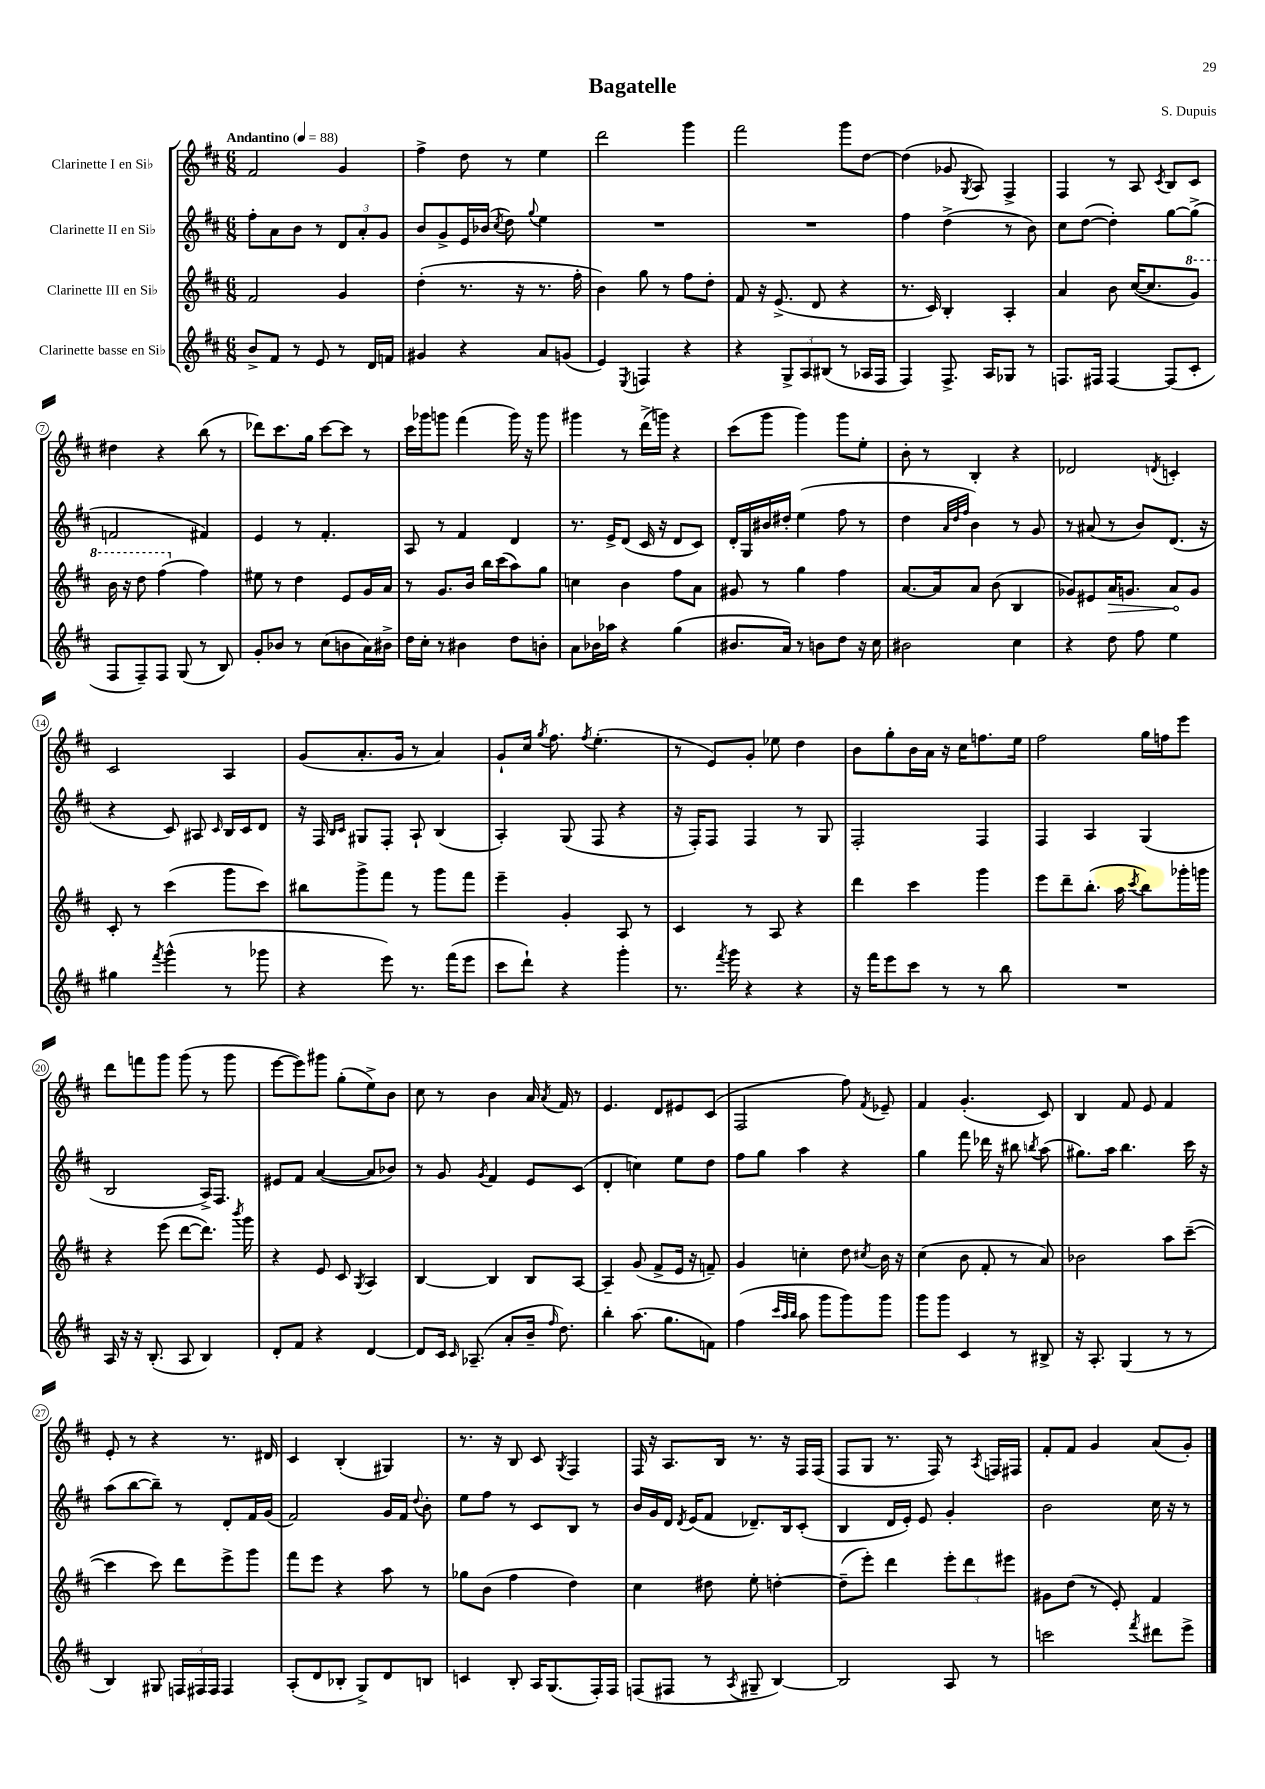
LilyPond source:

\header { title = "Bagatelle" composer = "S. Dupuis" }
<<
\new StaffGroup <<
\new Staff = "s0" \with { instrumentName = "Clarinette I en Sib" } {
    \clef treble \key d \major \numericTimeSignature \time 6/8 \tempo "Andantino" 4 = 88
    \autoBeamOff fis'2 g'4 |
    fis''4-> d''8 r8 e''4 |
    d'''2 g'''4 |
    fis'''2 g'''8[ d''8]~ |
    d''4( ges'8 \acciaccatura { g8 } a8) fis4-> |
    fis4 r8 a8 \acciaccatura { cis'8 } b8[ cis'8] |
    dis''4 r4 b''8( r8 |
    des'''8[) cis'''8. g''16] cis'''8[~ cis'''8] r8 |
    cis'''16[ ges'''16 g'''8] fis'''4( g'''16) r16 g'''8 |
    gis'''4 r8 d'''16[->( g'''16]) r4 |
    cis'''8[( g'''8] g'''4) g'''8[ e''8]-. |
    b'8-. r8 b4-. r4 |
    des'2 \acciaccatura { d'8 } c'4-. |
    cis'2 a4 |
    g'8[( a'8.-. g'16] r8 a'4) |
    g'8[-! cis''16] \acciaccatura { g''8 } fis''8. \acciaccatura { fis''8 } e''4.-.( |
    r8 e'8[) g'8]-. ees''8 d''4 |
    b'8[ g''8-. b'16 a'16] r16 cis''16[ f''8. e''16] |
    fis''2 g''16[ f''16 e'''8] |
    d'''8[ f'''8 g'''8] g'''8( r8 g'''8 |
    e'''8[~ e'''8) gis'''8] g''8[-.( e''8->) b'8] |
    cis''8 r8 b'4 a'16 \acciaccatura { a'8 } fis'16 r8 |
    e'4. d'8[ eis'8 cis'8]( |
    fis2 fis''8) \acciaccatura { fis'8 } ees'8-- |
    fis'4 g'4.-.( cis'8) |
    b4 fis'8 e'8 fis'4 |
    e'8-. r8 r4 r8. dis'16 |
    cis'4 b4-.( gis4) |
    r8. r16 b8 cis'8 \acciaccatura { g8 } fis4 |
    fis16 r16 a8.[ b16] r8. r16 fis16[ fis16]( |
    fis8[ g8] r8. fis16) r8 \acciaccatura { a8 } f16[ fis16] |
    fis'8[-. fis'8] g'4 a'8[( g'8]-.) \bar "|." |
}
\new Staff = "s1" \with { instrumentName = "Clarinette II en Sib" } {
    \clef treble \key d \major \numericTimeSignature \time 6/8
    \autoBeamOff fis''8[-. a'8 b'8] r8 \tuplet 3/2 { d'8[ a'8-. g'8] } |
    b'8[ g'8-> e'16 bes'16]( \acciaccatura { cis''8 } d''8) \appoggiatura { g''8 } e''4 |
    R2. |
    R2. |
    fis''4 d''4->( r8 b'8) |
    cis''8[ d''8]~( d''4-.) g''8[~ g''8]->( |
    f'2 fis'4) |
    e'4 r8 fis'4.-. |
    a8 r8 fis'4 d'4 |
    r8. e'16[-> d'8]( cis'16 r16 d'8[ cis'8]) |
    d'16[-. g16 bis'16 dis''16]-. e''4( fis''8 r8 |
    d''4 \grace { a'32[ d''32 fis''32] } b'4) r8 g'8 |
    r8 ais'8( r8 b'8[) d'8.]( r16 |
    r4 cis'8) ais8 \grace { cis'16 } b16[ cis'16 d'8] |
    r16 fis16 \grace { b16[ cis'16] } gis8[ fis8]-. a8-! b4( |
    a4-.) g8( fis8 r4 |
    r16 fis16[-.) fis8] fis4 r8 g8 |
    fis2-. fis4 |
    fis4 a4 g4( |
    b2 a16[->) fis8.] |
    eis'8[ fis'8] a'4~( a'8[ bes'8]) |
    r8 g'8 \acciaccatura { g'8 } fis'4 e'8[ cis'8]( |
    d'4-. c''4) e''8[ d''8] |
    fis''8[ g''8] a''4 r4 |
    g''4 fis'''8 des'''16 r16 bis''8 \acciaccatura { b''8 } a''8( |
    gis''8.[) a''16] b''4. cis'''16 r16 |
    a''8[( b''8~ b''8]--) r8 d'8[-. fis'16 g'16]( |
    fis'2) g'16[ fis'16] \appoggiatura { d''8 } b'8-. |
    e''8[ fis''8] r8 cis'8[ b8] r8 |
    b'16[ g'16 d'16] \acciaccatura { d'8 } e'16[( fis'8] des'8.[--) b16 cis'8]-.( |
    b4 d'16[ e'16]-.) e'8 g'4-. |
    b'2 cis''16 r16 r8 \bar "|." |
}
\new Staff = "s2" \with { instrumentName = "Clarinette III en Sib" } {
    \clef treble \key d \major \numericTimeSignature \time 6/8
    \autoBeamOff fis'2 g'4 |
    d''4-.( r8. r16 r8. fis''16-. |
    b'4) g''8 r8 fis''8[ d''8]-. |
    fis'8 r16 e'8.->( d'8 r4 |
    r8. cis'16) b4-. a4-. |
    a'4 b'8 cis''16[~( cis''8. \ottava #1 g''8]) |
    b''16 r16 d'''8 fis'''4( \ottava #0 fis''4) |
    eis''8 r8 d''4 e'8[ g'16 a'16] |
    r8 g'8.[ b'16] b''16[ cis'''16( a''8) g''8] |
    c''4 b'4 fis''8[ a'8] |
    gis'8 r8 g''4 fis''4 |
    a'8.[~ a'16 a'8] b'8( b4 |
    ges'8[) eis'8 \once \override Hairpin.circled-tip = ##t a'16\> g'8.] a'8[\! g'8] |
    cis'8-. r8 cis'''4( g'''8[ cis'''8]) |
    bis''8[ g'''8-> fis'''8] r8 g'''8[ fis'''8] |
    e'''4-- g'4-. a8 r8 |
    cis'4 r8 a8 r4 |
    d'''4 cis'''4 g'''4 |
    e'''8[ d'''8-- b''8.]-.( a''16 \acciaccatura { cis'''8 } b''8[) ges'''16-. g'''16] |
    r4 e'''8( d'''8[~ d'''8.]) \acciaccatura { b'''8 } g'''16 |
    r4 e'8 cis'8 \acciaccatura { g8 } a4 |
    b4~ b4 b8[ a8]~ |
    a4-- g'8( fis'8[-> e'16] r16 f'8--) |
    g'4 c''4-. d''8 \acciaccatura { cis''8 } b'16 r16 |
    cis''4( b'8 fis'8-. r8 a'8) |
    bes'2 a''8[ cis'''8]~--( |
    cis'''4 cis'''8) d'''8[ e'''8-> g'''8] |
    fis'''8[ e'''8] r4 a''8 r8 |
    ges''8[ b'8]( fis''4 d''4) |
    cis''4 dis''8 e''8-. d''4~-. |
    d''8[--( e'''8]-.) d'''4 \tuplet 3/2 { e'''8[-. d'''8 eis'''8] } |
    gis'8[ d''8]( r8 e'8-.) fis'4 \bar "|." |
}
\new Staff = "s3" \with { instrumentName = "Clarinette basse en Sib" } {
    \clef treble \key d \major \numericTimeSignature \time 6/8
    \autoBeamOff b'8[-> fis'8] r8 e'8 r8 d'16[ f'16] |
    gis'4 r4 a'8[ g'8]( |
    e'4) \acciaccatura { e8 } f4 r4 |
    r4 \tuplet 3/2 { g8[-> a8 bis8]( } r8 aes16[ fis16] |
    fis4) fis8.-> a16[ ges8] r8 |
    f8.[ fis16] fis4~ fis8[( cis'8]-. |
    fis8[ fis8--) fis8] g8( r8 b8) |
    g'8[-. bes'8] r8 cis''8[( b'8 a'16) bis'16]-> |
    d''16[ cis''16]-. r8 bis'4 d''8[ b'8]-. |
    a'8[ bes'16 aes''16] r4 g''4( |
    bis'8.[ a'16]) r8 b'8[ d''8] r16 cis''16 |
    bis'2 cis''4 |
    r4 d''8 fis''8 e''4 |
    gis''4 \acciaccatura { fis'''8 } g'''4-^( r8 ges'''8 |
    r4 e'''8) r8. fis'''16[( e'''8] |
    cis'''8[ d'''8]-!) r4 g'''4-. |
    r8. \acciaccatura { fis'''8 } g'''16 r4 r4 |
    r16 fis'''16[ e'''8 cis'''8] r8 r8 b''8 |
    R2. |
    a16 r16 r16 b8.-.( a8 b4) |
    d'8[-. fis'8] r4 d'4~ |
    d'8[ cis'16] \grace { cis'16 } aes8.--( a'8[-. b'16]-- \grace { fis''16 } d''8.) |
    b''4-. a''8.( g''8.[ f'8]) |
    fis''4( \grace { cis'''32[ a''32 b''32] } a''8 g'''8[ g'''8) g'''8] |
    g'''8[ g'''8] cis'4 r8 bis8-> |
    r16 a8.-. g4( r8 r8 |
    b4) gis8 \tuplet 3/2 { f16[ fis16 fis16] } fis4 |
    a8[-.( d'8 bes8]-. g8[->) d'8 b8] |
    c'4 b8-. a16[ g8.( fis16-.) fis16] |
    f8[( fis8] r8 \acciaccatura { a8 } gis8-- b4~) |
    b2 a8 r8 |
    c'''2 \acciaccatura { fis'''8 } dis'''8[ e'''8]-> \bar "|." |
}
>>
>>
\layout { \context { \Score \override BarNumber.stencil = #(make-stencil-circler 0.1 0.3 ly:text-interface::print) } }
